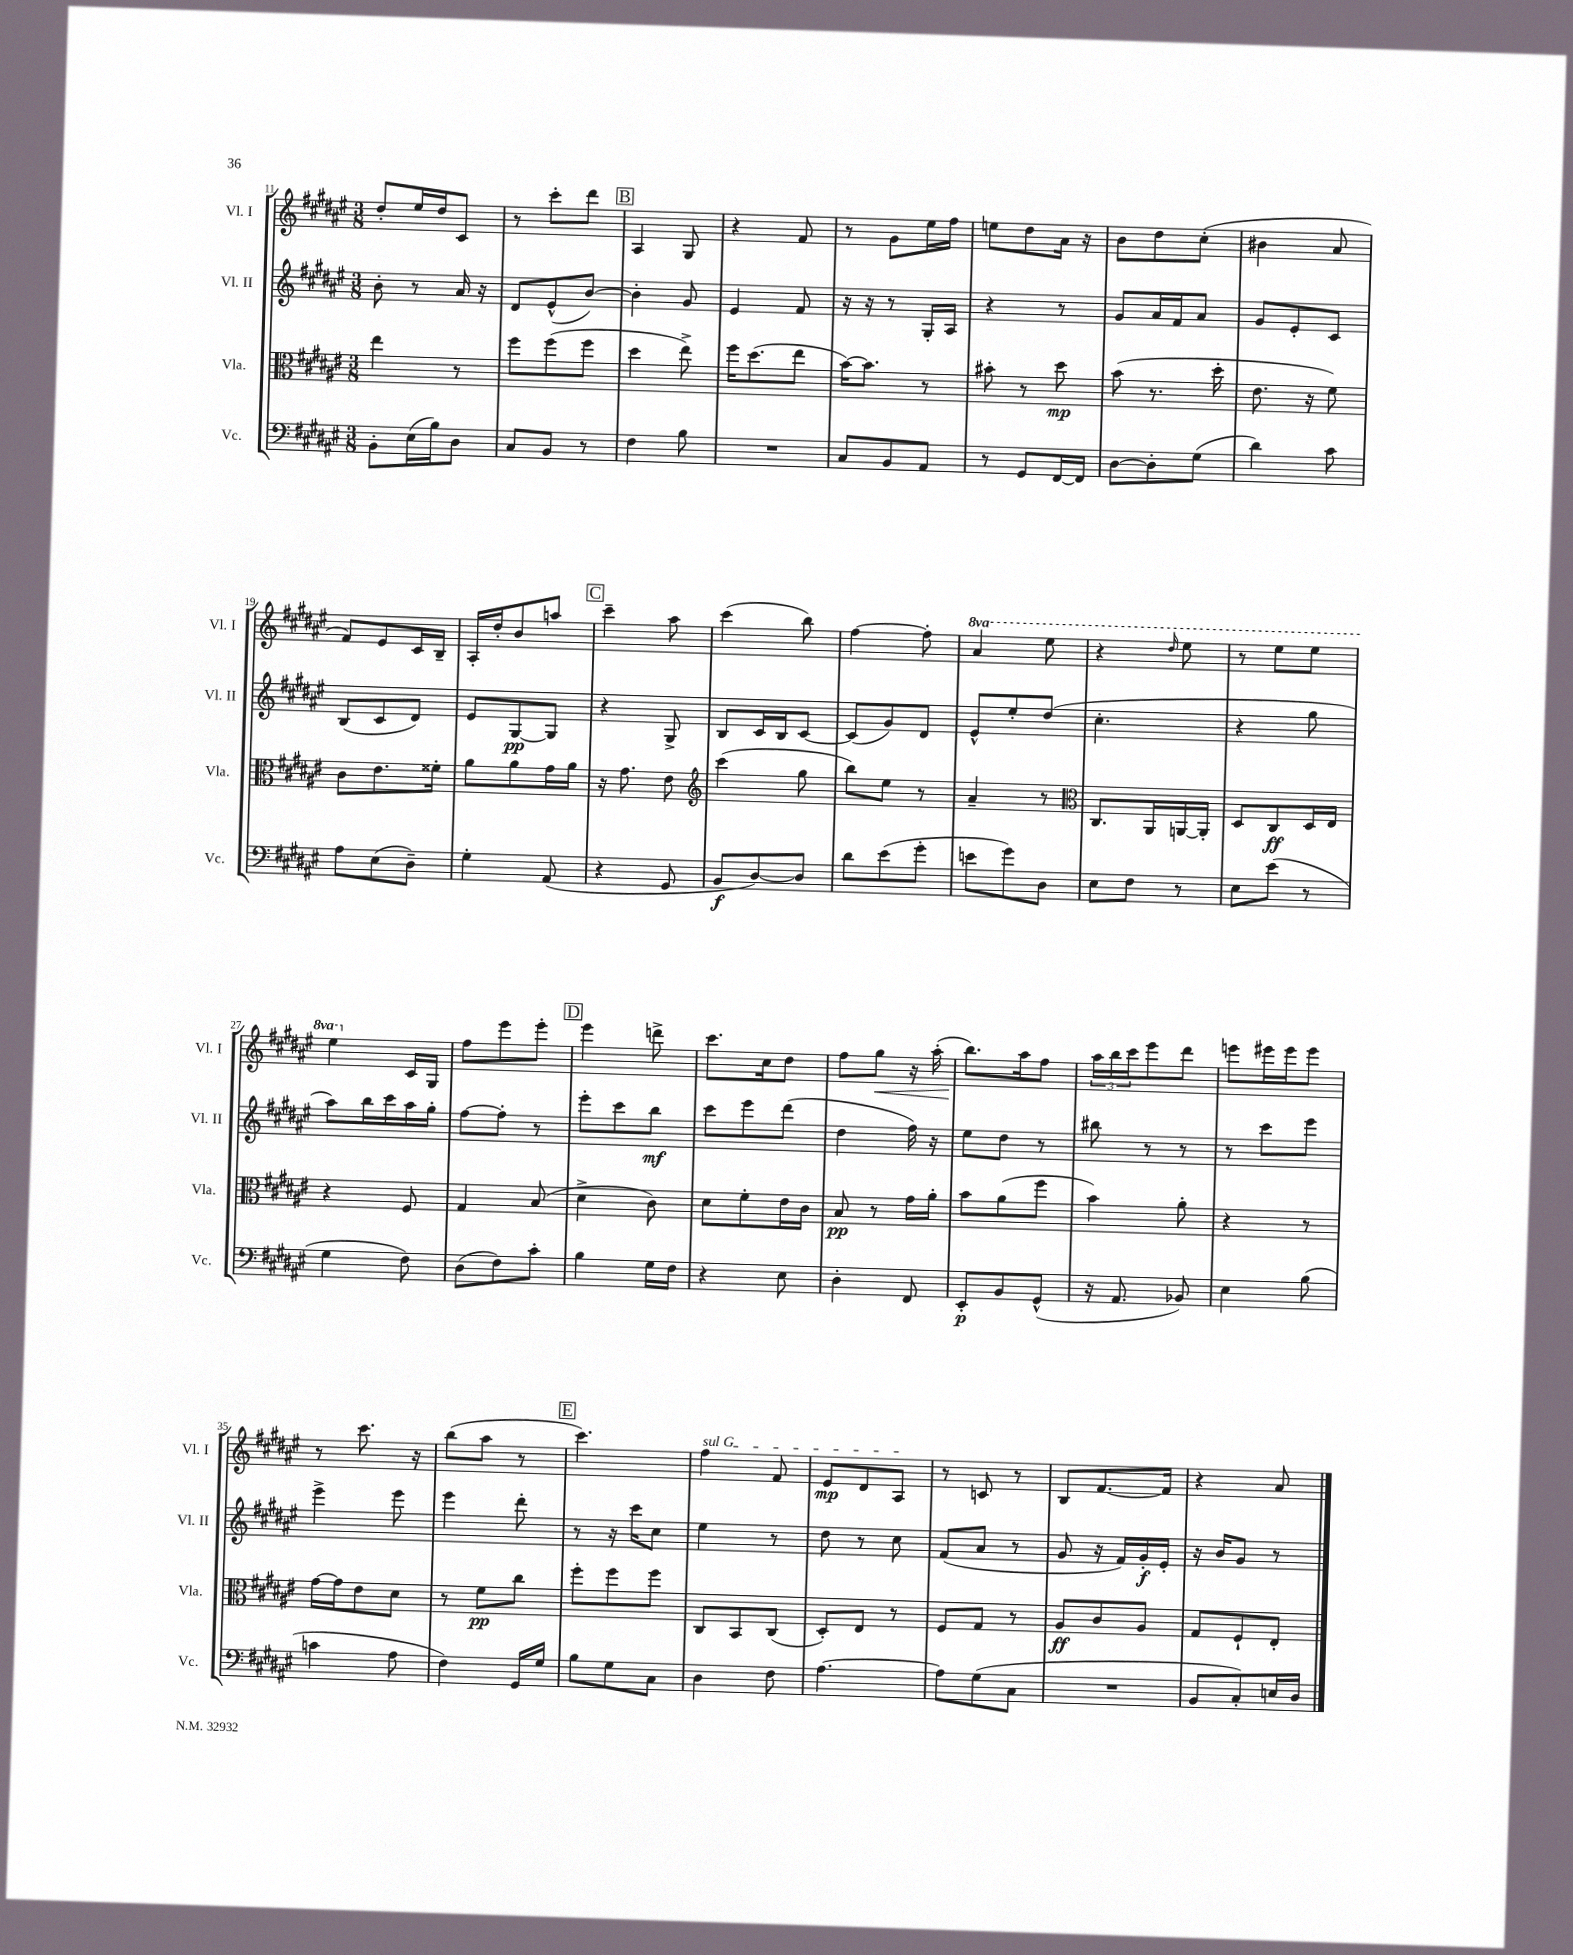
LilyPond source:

<<
\new StaffGroup <<
\new Staff = "s0" \with { instrumentName = "Vl. I" shortInstrumentName = "Vl. I" } {
    \clef treble \key fis \major \numericTimeSignature \time 3/8 \set Staff.ottavationMarkups = #ottavation-simple-ordinals
    dis''8-. eis''16 dis''16 cis'8 |
    r8 cis'''8-. dis'''8 |
    \mark \markup { \box "B" } ais4 gis8 |
    r4 fis'8 |
    r8 gis'8 eis''16 fis''16 |
    e''8 dis''8 ais'16 r16 |
    b'8 dis''8 cis''8-.( |
    bis'4 ais'8 |
    fis'8) eis'8 cis'16 b16-- |
    ais16-. dis''16-. b'8 a''8 |
    \mark \markup { \box "C" } cis'''4-- ais''8 |
    cis'''4( b''8) |
    fis''4~ fis''8-. |
    \ottava #1 ais''4 eis'''8 |
    r4 \grace { dis'''16 } eis'''8 |
    r8 eis'''8 eis'''8 |
    eis'''4 \ottava #0 cis'16 gis16 |
    fis''8 eis'''8 eis'''8-. |
    \mark \markup { \box "D" } eis'''4 d'''8-> |
    cis'''8. cis''16 dis''8 |
    fis''8 gis''8\< r16 ais''16-.( |
    b''8.\!) ais''16 fis''8 |
    \tuplet 3/2 { ais''16 b''16 cis'''16 } eis'''8 dis'''8 |
    e'''8 eis'''16 eis'''16 eis'''8 |
    r8 cis'''8. r16 |
    b''8( ais''8 r8 |
    \mark \markup { \box "E" } cis'''4.) |
    \once \override TextSpanner.bound-details.left.text = \markup { \italic "sul G" } fis''4\startTextSpan fis'8 |
    eis'8\mp dis'8 ais8\stopTextSpan |
    r8 c'8 r8 |
    b8 fis'8.~ fis'16 |
    r4 ais'8 \bar "|." |
}
\new Staff = "s1" \with { instrumentName = "Vl. II" shortInstrumentName = "Vl. II" } {
    \clef treble \key fis \major \numericTimeSignature \time 3/8
    b'8-. r8 ais'16 r16 |
    dis'8 eis'8-^( b'8~) |
    \mark \markup { \box "B" } b'4-. gis'8 |
    eis'4 fis'8 |
    r16 r16 r8 gis16-. ais16 |
    r4 r8 |
    gis'8 ais'16 fis'16 ais'8 |
    gis'8 eis'8-. cis'8 |
    b8( cis'8 dis'8) |
    eis'8 gis8~\pp gis8 |
    \mark \markup { \box "C" } r4 gis8-> |
    b8 cis'16 b16 cis'8~ |
    cis'8( gis'8) dis'8 |
    eis'8-^ eis''8-. dis''8( |
    cis''4.-. |
    r4 gis''8 |
    ais''8) b''16 cis'''16 ais''16 gis''16-. |
    fis''8~ fis''8-. r8 |
    \mark \markup { \box "D" } eis'''8-. cis'''8 b''8\mf |
    cis'''8 eis'''8 dis'''8( |
    dis''4 fis''16) r16 |
    eis''8 dis''8 r8 |
    bis''8 r8 r8 |
    r8 cis'''8 eis'''8 |
    eis'''4-> eis'''8 |
    eis'''4 dis'''8-. |
    \mark \markup { \box "E" } r8 r16 cis'''16 cis''8 |
    eis''4 r8 |
    dis''8 r8 cis''8 |
    fis'8( ais'8 r8 |
    gis'8 r16 fis'16) gis'16-.\f eis'16-. |
    r16 b'16 gis'8 r8 \bar "|." |
}
\new Staff = "s2" \with { instrumentName = "Vla." shortInstrumentName = "Vla." } {
    \clef alto \key fis \major \numericTimeSignature \time 3/8
    eis''4 r8 |
    fis''8 fis''8( fis''8 |
    \mark \markup { \box "B" } dis''4 eis''8->) |
    fis''16 dis''8.( eis''8 |
    b'16~) b'8. r8 |
    bis'8-. r8 dis''8\mp |
    b'8( r8. dis''16-. |
    eis'8. r16 fis'8) |
    cis'8 eis'8. fisis'16-. |
    ais'8 ais'8 gis'16 ais'16 |
    \mark \markup { \box "C" } r16 gis'8. eis'8 |
    \clef treble cis'''4( gis''8 |
    b''8) eis''8 r8 |
    ais'4-- r8 |
    \clef alto cis8. ais,16 a,16~ a,16-. |
    dis8 cis8\ff dis16 eis16 |
    r4 fis8 |
    gis4 b8( |
    \mark \markup { \box "D" } dis'4-> cis'8) |
    dis'8 fis'8-. eis'16 cis'16 |
    b8\pp r8 gis'16 ais'16-. |
    b'8 ais'8( fis''8 |
    b'4) ais'8-. |
    r4 r8 |
    gis'16~ gis'16 eis'8 dis'8 |
    r8 fis'8\pp cis''8 |
    \mark \markup { \box "E" } fis''8-. fis''8 fis''8 |
    cis8 b,8 cis8( |
    dis8-.) eis8 r8 |
    fis8 gis8 r8 |
    ais8\ff cis'8 ais8 |
    gis8 fis8-! eis8-. \bar "|." |
}
\new Staff = "s3" \with { instrumentName = "Vc." shortInstrumentName = "Vc." } {
    \clef bass \key fis \major \numericTimeSignature \time 3/8
    b,8-. eis16( b16) dis8 |
    cis8 b,8 r8 |
    \mark \markup { \box "B" } fis4 b8 |
    R4. |
    cis8 b,8 ais,8 |
    r8 gis,8 fis,16~ fis,16 |
    dis8~ dis8-. gis8( |
    dis'4) cis'8 |
    ais8 eis8( dis8--) |
    gis4-. ais,8( |
    \mark \markup { \box "C" } r4 gis,8 |
    b,8\f dis8~) dis8 |
    dis'8 eis'8( gis'8-. |
    e'8 gis'8) dis8 |
    eis8 fis8 r8 |
    eis8 eis'8( r8 |
    gis4 fis8) |
    dis8( fis8) cis'8-. |
    \mark \markup { \box "D" } b4 gis16 fis16 |
    r4 eis8 |
    dis4-. fis,8 |
    eis,8-.\p b,8 gis,8-^( |
    r16 ais,8. bes,8) |
    eis4 b8( |
    c'4 ais8 |
    fis4) gis,16 gis16 |
    \mark \markup { \box "E" } b8 gis8 cis8 |
    dis4 fis8 |
    ais4.~ |
    ais8 gis8( cis8 |
    R4. |
    b,8 cis8-.) e16 dis16 \bar "|." |
}
>>
>>
\layout { \context { \Score currentBarNumber = #11 } }
